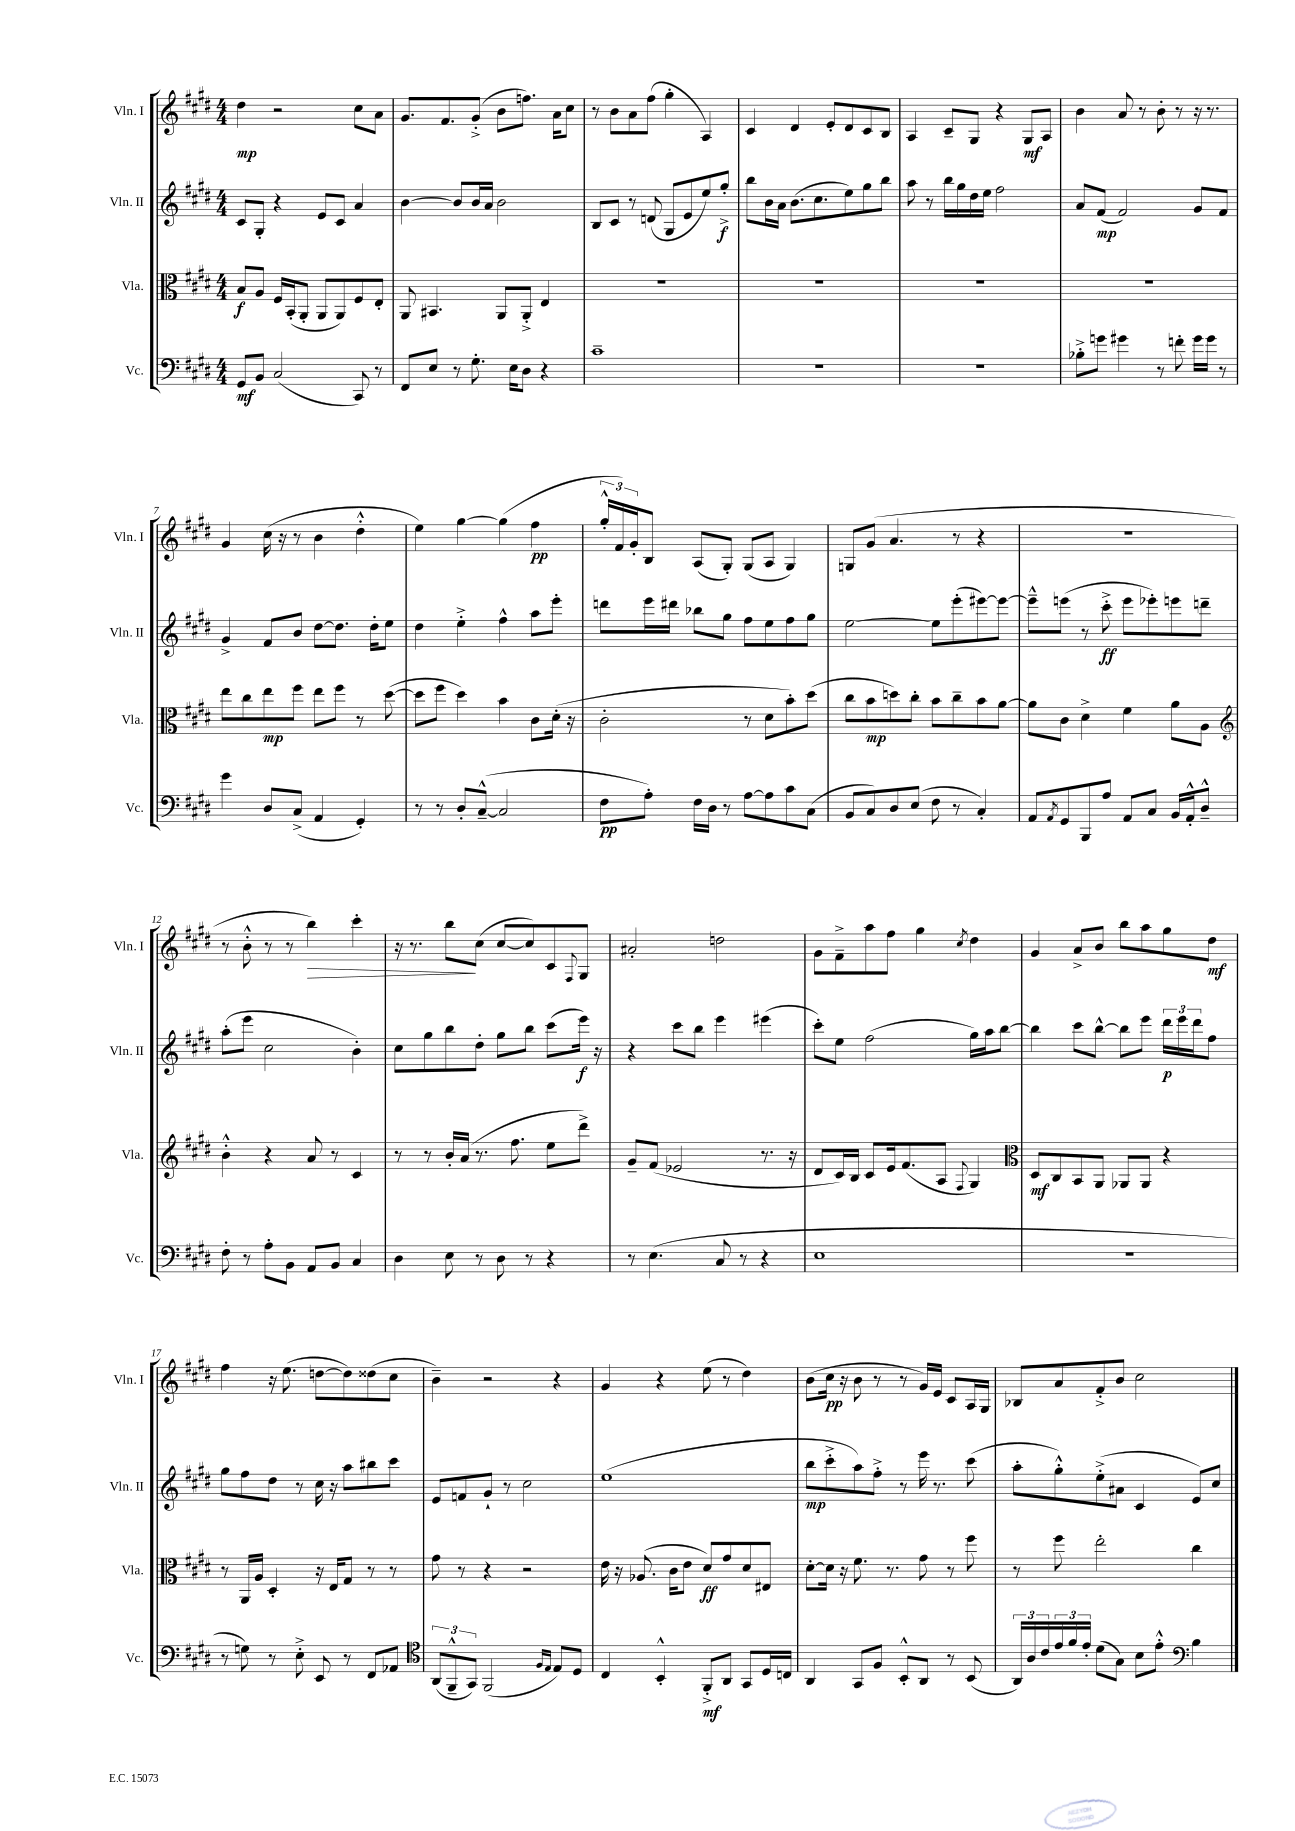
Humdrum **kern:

**kern	**dynam	**kern	**dynam	**kern	**dynam	**kern	**dynam
*part4	*part4	*part3	*part3	*part2	*part2	*part1	*part1
*staff4	*staff4	*staff3	*staff3	*staff2	*staff2	*staff1	*staff1
*I"Vc.	*	*I"Vla.	*	*I"Vln. II	*	*I"Vln. I	*
*I'Vc.	*	*I'Vla.	*	*I'Vln. II	*	*I'Vln. I	*
*clefF4	*	*clefC3	*	*clefG2	*	*clefG2	*
*k[f#c#g#d#]	*	*k[f#c#g#d#]	*	*k[f#c#g#d#]	*	*k[f#c#g#d#]	*
*M4/4	*	*M4/4	*	*M4/4	*	*M4/4	*
=1	=1	=1	=1	=1	=1	=1	=1
8GG#/L	mf	8B/L	f	8c#/L	.	4dd#\	mp
8BB/J	.	8A/J	.	8G#'/J	.	.	.
(2C#/	.	16F#/LL	.	4r	.	2r	.
.	.	(16BB'/J	.	.	.	.	.
.	.	8AA'/J	.	.	.	.	.
.	.	8AA/L	.	8e/L	.	.	.
.	.	8AA/)	.	8c#/J	.	.	.
8CC#/)	.	8F#/	.	4a/	.	8cc#\L	.
8r	.	8E'/J	.	.	.	8a\J	.
=2	=2	=2	=2	=2	=2	=2	=2
8FF#/L	.	8AA/	.	[4b\	.	8.g#/L	.
8E/J	.	4.BB#X/	.	.	.	.	.
.	.	.	.	.	.	8.f#/	.
8r	.	.	.	8b/L]	.	.	.
8.G#'\	.	.	.	16b/L	.	(8g#'^/J	.
.	.	.	.	16a/JJ	.	.	.
.	.	8AA/L	.	2b\	.	8b\L	.
16E\KL	.	.	.	.	.	.	.
8D#\J	.	8AA'^/J	.	.	.	8.ffn\J)	.
4r	.	4E/	.	.	.	.	.
.	.	.	.	.	.	16a\KL	.
.	.	.	.	.	.	8cc#\J	.
=3	=3	=3	=3	=3	=3	=3	=3
1c#~	.	1r	.	8B/L	.	8r	.
.	.	.	.	8c#/J	.	8b\L	.
.	.	.	.	8r	.	8a\	.
.	.	.	.	(8dn/	.	(8ff#\J	.
.	.	.	.	8G#/L	.	4gg#'\	.
.	.	.	.	8e/	.	.	.
.	.	.	.	8ee/)	.	4A/)	.
.	.	.	.	8gg#'^/J	f	.	.
=4	=4	=4	=4	=4	=4	=4	=4
1r	.	1r	.	8bb\L	.	4c#/	.
.	.	.	.	16b\L	.	.	.
.	.	.	.	16a\JJ	.	.	.
.	.	.	.	(8.b\L	.	4d#/	.
.	.	.	.	8.cc#\	.	.	.
.	.	.	.	.	.	8e'/L	.
.	.	.	.	8ee\)	.	8d#/	.
.	.	.	.	8gg#\	.	8c#/	.
.	.	.	.	8bb\J	.	8B/J	.
=5	=5	=5	=5	=5	=5	=5	=5
1r	.	1r	.	8aa\	.	4A/	.
.	.	.	.	8r	.	.	.
.	.	.	.	16bb\LL	.	8c#~/L	.
.	.	.	.	16gg#\	.	.	.
.	.	.	.	16dd#\	.	8G#/J	.
.	.	.	.	16ee\JJ	.	.	.
.	.	.	.	2ff#\	.	4r	.
.	.	.	.	.	.	8G#/L	mf
.	.	.	.	.	.	8A/J	.
=6	=6	=6	=6	=6	=6	=6	=6
8B-X'^\L	.	1r	.	8a/L	.	4b\	.
8gn\J	.	.	.	(8f#/J	mp	.	.
4g#X\	.	.	.	2f#/)	.	8a/	.
.	.	.	.	.	.	8r	.
8r	.	.	.	.	.	8b'\	.
8fn'\	.	.	.	.	.	8r	.
16g#\LL	.	.	.	8g#/L	.	16r	.
16g#\JJ	.	.	.	.	.	8.r	.
8r	.	.	.	8f#/J	.	.	.
!!LO:LB:g=z
=7	=7	=7	=7	=7	=7	=7	=7
4g#\	.	8ee\L	.	4g#^/	.	4g#/	.
.	.	8cc#\	.	.	.	.	.
8D#/L	.	8ee\	mp	8f#/L	.	(16cc#\	.
.	.	.	.	.	.	16r	.
(8C#^/J	.	8ff#\J	.	8b/J	.	8r	.
4AA/	.	8ee\L	.	[8dd#\L	.	4b\	.
.	.	8ff#\J	.	8.dd#\J]	.	.	.
4GG#'/)	.	8r	.	.	.	4dd#'^^\	.
.	.	.	.	16dd#'\KL	.	.	.
.	.	([8dd#\	.	8ee\J	.	.	.
=8	=8	=8	=8	=8	=8	=8	=8
8r	.	8dd#\L]	.	4dd#\	.	4ee\)	.
8r	.	8ff#\J	.	.	.	.	.
8D#'/L	.	4dd#\)	.	4ee'^\	.	[4gg#\	.
([8C#~^^/J	.	.	.	.	.	.	.
2C#/]	.	4b\	.	4ff#^^\	.	(4gg#\]	.
.	.	8c#\L	.	8aa\L	.	4ff#\	pp
.	.	(16d#'\Jk	.	8eee'\J	.	.	.
.	.	16r	.	.	.	.	.
=9	=9	=9	=9	=9	=9	=9	=9
8F#\L	pp	2c#'\	.	8dddn\L	.	24gg#'^^/LL	.
.	.	.	.	.	.	24f#/)	.
.	.	.	.	.	.	24g#'/J	.
8A'\J)	.	.	.	16eee\L	.	8B/J	.
.	.	.	.	16ddd#X\JJ	.	.	.
16F#\LL	.	.	.	8bb-X\L	.	(8A/L	.
16D#\JJ	.	.	.	.	.	.	.
8r	.	.	.	8gg#\J	.	8G#'/J)	.
[8A\L	.	8r	.	8ff#\L	.	(8G#/L	.
8A\]	.	8d#\L	.	8ee\	.	8A/J	.
8c#\	.	8b'\)	.	8ff#\	.	4G#/)	.
(8C#\J	.	(8dd#\J	.	8gg#\J	.	.	.
=10	=10	=10	=10	=10	=10	=10	=10
8BB/L	.	8cc#\L	.	[2ee\	.	8Gn/L	.
8C#/)	.	8b\	mp	.	.	(8g#/J	.
8D#/	.	8ddn\)	.	.	.	4.a/	.
(8E/J	.	8cc#'\J	.	.	.	.	.
8F#\	.	8b\L	.	8ee\L]	.	.	.
8r	.	8cc#~\	.	(8eee'\	.	8r	.
4C#'/)	.	8b\	.	[8eee#X\)	.	4r	.
.	.	[8a\J	.	8eee#\J_	.	.	.
=11	=11	=11	=11	=11	=11	=11	=11
8AA/L	.	8a\L]	.	8eee#~^^\L]	.	1r	.
8qAA/	.	.	.	.	.	.	.
8GG#/	.	8c#\J	.	(8eeen\J	.	.	.
8BBB/	.	4d#^\	.	8r	.	.	.
8A/J	.	.	.	8ccc#'^\	ff	.	.
8AA/L	.	4f#\	.	8eee\L	.	.	.
8C#/J	.	.	.	8eee-X'\)	.	.	.
16BB/LL	.	8a\L	.	8eeen\	.	.	.
16AA'^^/J	.	.	.	.	.	.	.
8D#~^^/J	.	8A\J	.	8dddn~\J	.	.	.
!!LO:LB:g=z
=12	=12	=12	=12	=12	=12	=12	=12
*	*	*clefG2	*	*	*	*	*
8F#'\	.	4b'^^\	.	(8aa'\L	.	8r	.
8r	.	.	.	8eee\J	.	8b'^^\	.
8A'\L	.	4r	.	2cc#\	.	8r	.
8BB\J	.	.	.	.	.	8r	.
!	!	!	!	!	!	!	!LO:HP:b
8AA/L	.	8a/	.	.	.	4bb\)	>
8BB/J	.	8r	.	.	.	.	.
4C#/	.	4c#/	.	4b'\)	.	4ccc#'\	.
=13	=13	=13	=13	=13	=13	=13	=13
4D#\	.	8r	.	8cc#\L	.	16r	.
.	.	.	.	.	.	8.r	.
.	.	8r	.	8gg#\	.	.	.
8E\	.	16b'/LL	.	8bb\	.	8bb\L	.
.	.	(16a/JJ	.	.	.	.	.
8r	.	8.r	.	8dd#'\J	.	(8cc#\J	]
8D#\	.	.	.	8gg#\L	.	[8cc#/L	.
.	.	8.ff#\	.	.	.	.	.
8r	.	.	.	8bb\J	.	8cc#/])	.
4r	.	8ee\L	.	(8ccc#\L	.	8c#/	.
.	.	.	.	.	.	8qqF#/	.
.	.	8ddd#^\J)	.	16eee\Jk)	f	8G#/J	.
.	.	.	.	16r	.	.	.
=14	=14	=14	=14	=14	=14	=14	=14
8r	.	8g#~/L	.	4r	.	2a#X'/	.
(4.E\	.	(8f#/J	.	.	.	.	.
.	.	2e-X/	.	8ccc#\L	.	.	.
.	.	.	.	8bb\J	.	.	.
8C#/	.	.	.	4eee\	.	2ddn\	.
8r	.	.	.	.	.	.	.
4r	.	8.r	.	(4eee#X\	.	.	.
.	.	16r	.	.	.	.	.
=15	=15	=15	=15	=15	=15	=15	=15
1E	.	8d#/L	.	8ccc#'\L)	.	8g#\L	.
.	.	16c#/L)	.	8ee\J	.	8f#~^\	.
.	.	16B/JJ	.	.	.	.	.
.	.	8c#/L	.	(2ff#\	.	8aa\	.
.	.	16e/k	.	.	.	8ff#\J	.
.	.	(8.f#/	.	.	.	.	.
.	.	.	.	.	.	4gg#\	.
.	.	8A/J	.	.	.	.	.
.	.	8qqF#/	.	.	.	8qcc#/	.
.	.	4G#/)	.	16gg#\LL)	.	4dd#\	.
.	.	.	.	16aa\J	.	.	.
.	.	.	.	[8bb\J	.	.	.
=16	=16	=16	=16	=16	=16	=16	=16
*	*	*clefC3	*	*	*	*	*
1r	.	8D#/L	mf	4bb\]	.	4g#/	.
.	.	8C#/	.	.	.	.	.
.	.	8BB/	.	8ccc#\L	.	8a^/L	.
.	.	8AA/J	.	[8bb^^\J	.	8b/J	.
.	.	8AA-X/L	.	8bb\L]	.	8bb\L	.
.	.	8AA-/J	.	8eee\J	.	8aa\	.
.	.	4r	.	24ddd#\LL	p	8gg#\	.
.	.	.	.	24eee\	.	.	.
.	.	.	.	24ddd#\J	.	.	.
.	.	.	.	8ff#\J	.	8dd#\J	mf
!!LO:LB:g=z
=17	=17	=17	=17	=17	=17	=17	=17
8r	.	8r	.	8gg#\L	.	4ff#\	.
8Gn\)	.	16AA/LL	.	8ff#\	.	.	.
.	.	16A/JJ	.	.	.	.	.
8r	.	4D#'/	.	8dd#\J	.	16r	.
.	.	.	.	.	.	(8.ee\	.
8E'^\	.	.	.	8r	.	.	.
8EE/	.	16r	.	16cc#\	.	[8ddn\L	.
.	.	16E/KL	.	16r	.	.	.
8r	.	8G#/J	.	8aa\L	.	8dd\])	.
8FF#/L	.	8r	.	8bb#X\	.	(8dd##X\	.
8AA-X/J	.	8r	.	8ccc#\J	.	8cc#\J	.
=18	=18	=18	=18	=18	=18	=18	=18
*clefC4	*	*	*	*	*	*	*
(12AA/L	.	8g#\	.	8e/L	.	4b~\)	.
12FF#~^^/	.	.	.	.	.	.	.
.	.	8r	.	8fn/	.	.	.
12GG#/J)	.	.	.	.	.	.	.
(2FF#/	.	4r	.	8g#`/J	.	2r	.
.	.	.	.	8r	.	.	.
.	.	2r	.	2cc#\	.	.	.
16qqF#/LL	.	.	.	.	.	.	.
16qqE/JJ	.	.	.	.	.	.	.
8E/L)	.	.	.	.	.	4r	.
8D#/J	.	.	.	.	.	.	.
=19	=19	=19	=19	=19	=19	=19	=19
4C#/	.	16e\	.	(1ee	.	4g#/	.
.	.	16r	.	.	.	.	.
.	.	(8.A-X/	.	.	.	.	.
4BB'^^/	.	.	.	.	.	4r	.
.	.	16c#\KL	.	.	.	.	.
.	.	8e\J	.	.	.	.	.
8FF#'^/L	mf	8d#/L)	ff	.	.	(8ee\	.
8AA/J	.	8g#/	.	.	.	8r	.
8GG#/L	.	8d#/	.	.	.	4dd#\)	.
16D#/L	.	8E#X/J	.	.	.	.	.
16Cn/JJ	.	.	.	.	.	.	.
=20	=20	=20	=20	=20	=20	=20	=20
4AA/	.	[8d#'\L	.	8bb\L	mp	(8b\L	.
.	.	16d#\Jk]	.	8ccc#'^\	.	16cc#\Jk	pp
.	.	16r	.	.	.	16r	.
8GG#/L	.	8.f#\	.	8aa\)	.	8b\	.
8F#/J	.	.	.	8ff#'^\J	.	8r	.
.	.	8.r	.	.	.	.	.
8BB'^^/L	.	.	.	8r	.	8r	.
8AA/J	.	8g#\	.	16eee\	.	16g#/LL)	.
.	.	.	.	8.r	.	16e/JJ	.
8r	.	8r	.	.	.	8c#/L	.
(8BB/	.	8ff#\	.	(8ccc#\	.	16A/L	.
.	.	.	.	.	.	16G#/JJ	.
=21	=21	=21	=21	=21	=21	=21	=21
24AA/LL)	.	8r	.	8aa'\L	.	8B-X/L	.
24A/	.	.	.	.	.	.	.
24c#/	.	.	.	.	.	.	.
24e/	.	8ff#\	.	8gg#'^^\)	.	8a/	.
24f#/	.	.	.	.	.	.	.
24e'/JJ	.	.	.	.	.	.	.
(8d#\L	.	2ee'\	.	(8ee'^\	.	8f#'^/	.
8G#\J)	.	.	.	8a#X\J	.	8b/J	.
8B\L	.	.	.	4c#/	.	2cc#\	.
8e'^^\J	.	.	.	.	.	.	.
*clefF4	*	*	*	*	*	*	*
4B\	.	4cc#\	.	8e/L)	.	.	.
.	.	.	.	8cc#/J	.	.	.
==	==	==	==	==	==	==	==
*-	*-	*-	*-	*-	*-	*-	*-
